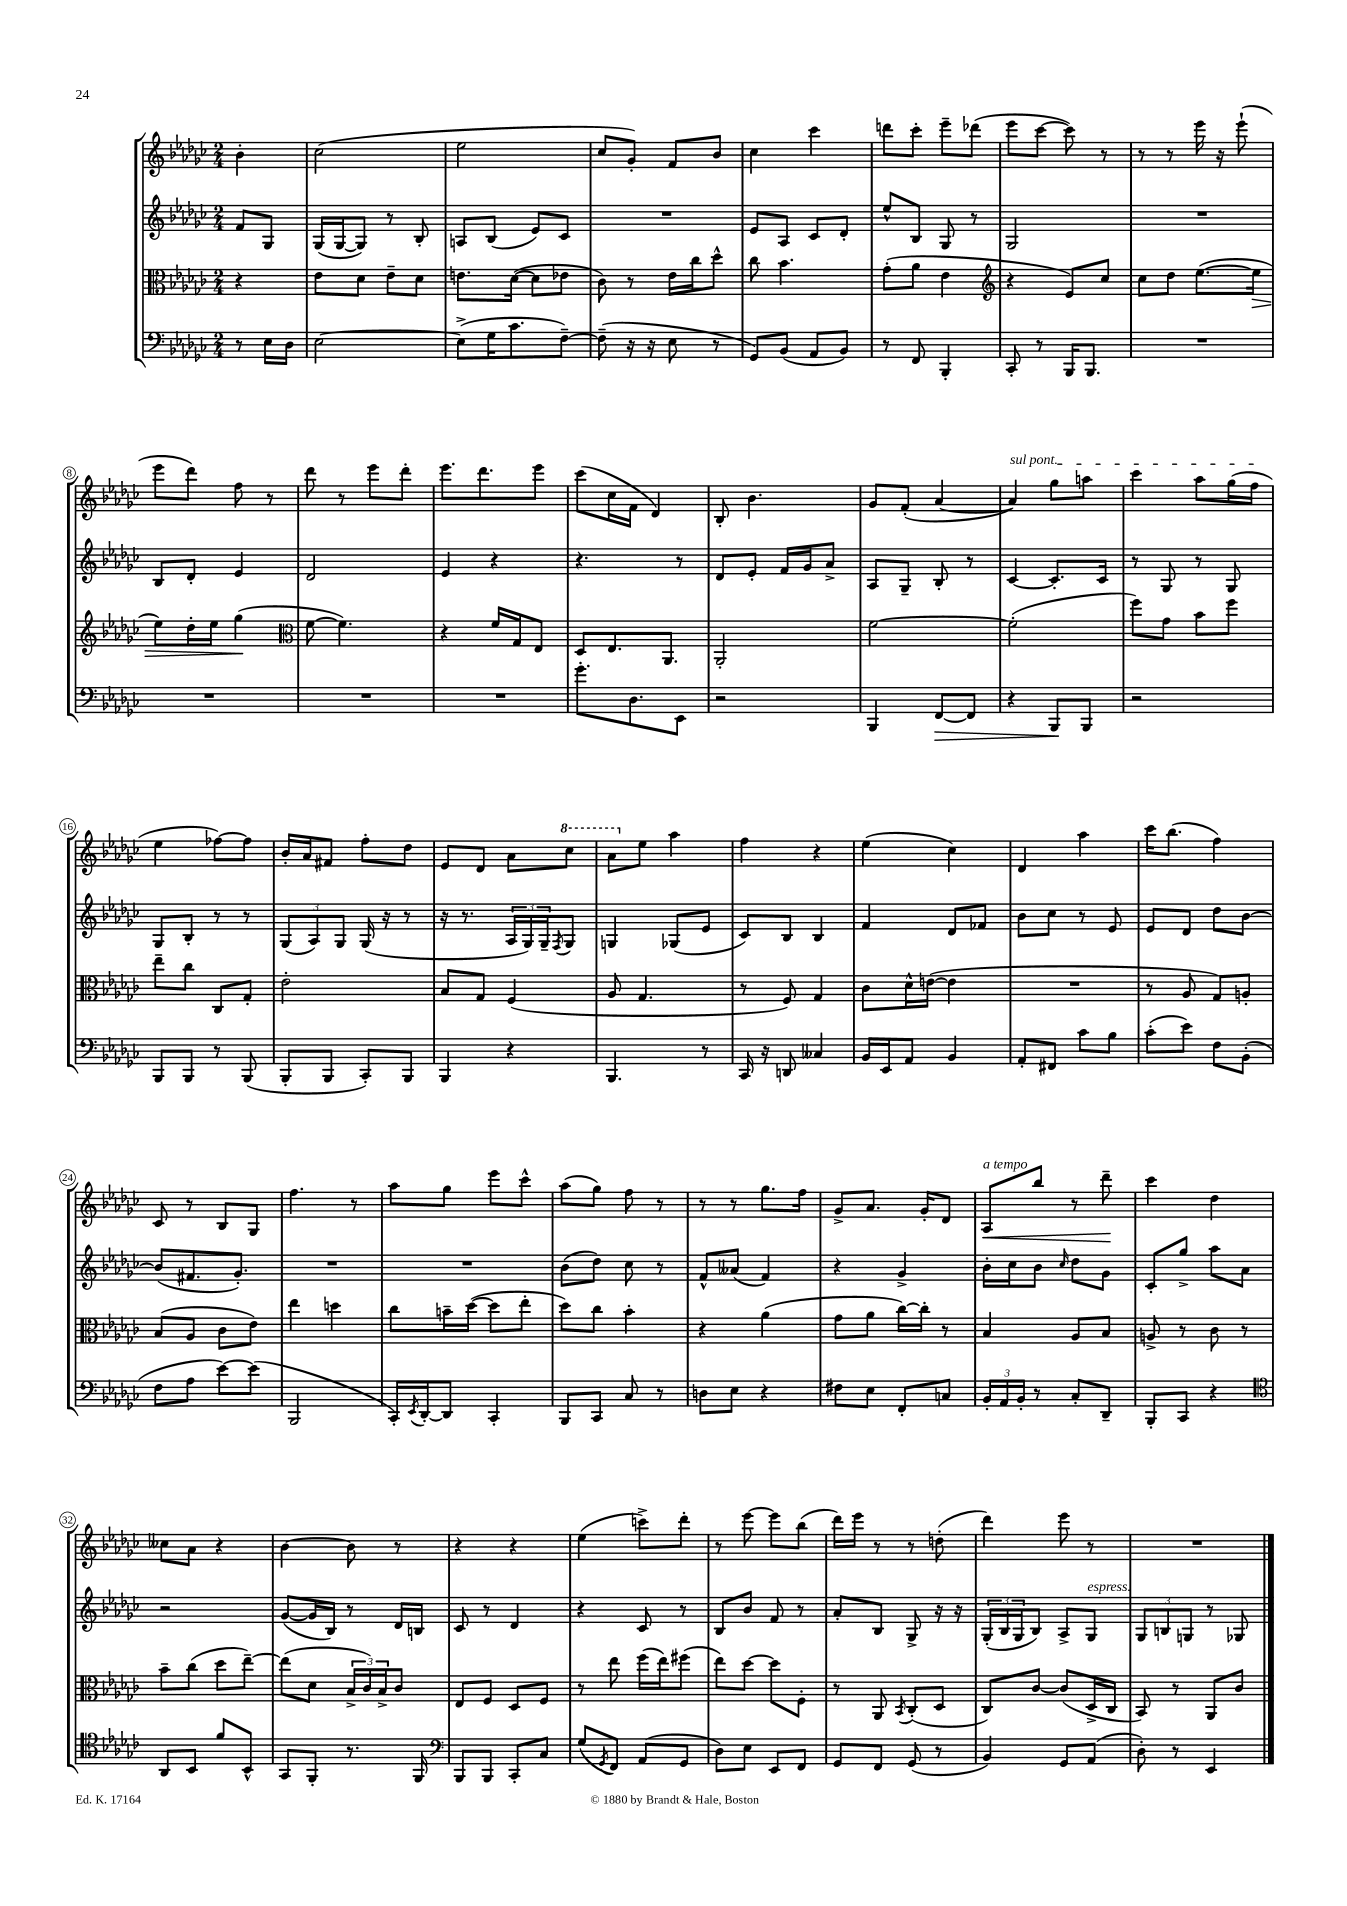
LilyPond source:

<<
\new StaffGroup <<
\new Staff = "s0" {
    \clef treble \key ges \major \numericTimeSignature \time 2/4 \partial 4
    bes'4-. |
    ces''2( |
    ees''2 |
    ces''8 ges'8-.) f'8 bes'8 |
    ces''4 ces'''4 |
    d'''8 ces'''8-. ees'''8-- des'''8( |
    ees'''8 ces'''8~ ces'''8) r8 |
    r8 r8 ees'''16 r16 ees'''8-!( |
    ees'''8 des'''8) f''8 r8 |
    des'''8 r8 ees'''8 des'''8-. |
    ees'''8. des'''8. ees'''8 |
    ces'''8( ces''16 f'16 des'4) |
    bes8-. bes'4. |
    ges'8 f'8-.( aes'4~ |
    \once \override TextSpanner.bound-details.left.text = \markup { \italic "sul pont." } aes'4\startTextSpan) ges''8 a''8 |
    ces'''4 aes''8 ges''16( f''16\stopTextSpan |
    ees''4 fes''8~) fes''8 |
    bes'16-. aes'16 fis'8 f''8-. des''8 |
    ees'8 des'8 aes'8 \ottava #1 ces'''8 |
    aes''8 \ottava #0 ees''8 aes''4 |
    f''4 r4 |
    ees''4( ces''4) |
    des'4 aes''4 |
    ces'''16 bes''8.( f''4) |
    ces'8 r8 bes8 ges8 |
    f''4. r8 |
    aes''8 ges''8 ees'''8 ces'''8-^ |
    aes''8( ges''8) f''8 r8 |
    r8 r8 ges''8. f''16 |
    ges'8-> aes'8. ges'16-. des'8 |
    aes8\<^\markup { \italic "a tempo" } bes''8 r8 des'''8--\! |
    ces'''4 des''4 |
    ceses''8 aes'8 r4 |
    bes'4~ bes'8 r8 |
    r4 r4 |
    ees''4( c'''8->) des'''8-. |
    r8 ees'''8~ ees'''8 bes''8( |
    des'''16) ees'''16 r8 r8 d''8-.( |
    des'''4) ees'''8 r8 |
    R2 \bar "|." |
}
\new Staff = "s1" {
    \clef treble \key ges \major \numericTimeSignature \time 2/4 \partial 4
    f'8 ges8 |
    ges16( ges16~ ges8) r8 bes8-. |
    a8 bes8( ees'8) ces'8 |
    R2 |
    ees'8 aes8 ces'8 des'8-. |
    ees''8-^ bes8 ges8 r8 |
    ges2 |
    R2 |
    bes8 des'8-. ees'4 |
    des'2 |
    ees'4 r4 |
    r4. r8 |
    des'8 ees'8-. f'16 ges'16 aes'8-> |
    aes8 ges8-- bes8-. r8 |
    ces'4~ ces'8.-. ces'16 |
    r8 ges8 r8 ges8 |
    ges8 bes8-. r8 r8 |
    \tuplet 3/2 { ges8( aes8) ges8 } ges16( r16 r8 |
    r16 r8. \tuplet 3/2 { aes16 ges16) ges16-- } \acciaccatura { f8 } ges8 |
    g4 ges8( ees'8 |
    ces'8) bes8 bes4 |
    f'4 des'8 fes'8 |
    bes'8 ces''8 r8 ees'8 |
    ees'8 des'8 des''8 bes'8~ |
    bes'8( fis'8. ges'8.-.) |
    R2 |
    R2 |
    bes'8( des''8) ces''8 r8 |
    f'8-^ aeses'8( f'4) |
    r4 ges'4-> |
    bes'16-. ces''16 bes'8 \grace { ces''16 } des''8 ges'8 |
    ces'8-. ges''8-> aes''8 aes'8 |
    r2 |
    ges'8~( ges'16 bes16) r8 des'16 b16 |
    ces'8 r8 des'4 |
    r4 ces'8 r8 |
    bes8 bes'8 f'8 r8 |
    aes'8-. bes8 ges8-> r16 r16 |
    \tuplet 3/2 { ges16-.( bes16 ges16 } bes8) aes8-> ges8^\markup { \italic "espress." } |
    \tuplet 3/2 { ges8 b8 g8 } r8 ges8 \bar "|." |
}
\new Staff = "s2" {
    \clef alto \key ges \major \numericTimeSignature \time 2/4 \partial 4
    r4 |
    ees'8 des'8 ees'8-- des'8 |
    e'8. des'16~( des'8 ees'8 |
    ces'8) r8 ees'16 ces''16 des''8-^ |
    ces''8 bes'4. |
    ges'8-.( aes'8 ees'4 |
    \clef treble r4 ees'8) ces''8 |
    ces''8 des''8 ees''8.~( ees''16\> |
    ees''8) des''16-. ees''16 ges''4\!( |
    \clef alto f'8~ f'4.) |
    r4 f'16 ges16 ees8 |
    des8 ees8. aes,8. |
    aes,2-. |
    f'2~ |
    f'2-.( |
    f''8) ges'8 bes'8 f''8 |
    ees''8-- ces''8 ces8 ges8-. |
    ees'2-. |
    bes8 ges8 f4( |
    aes8 ges4. |
    r8 f8) ges4 |
    ces'8 des'16-^ e'16~( e'4 |
    R2 |
    r8 aes8 ges8) a8-. |
    bes8( aes8 ces'8 ees'8) |
    ees''4 d''4 |
    ces''8 b'16-- des''16~( des''8 ees''8-. |
    des''8) ces''8 bes'4-. |
    r4 aes'4( |
    ges'8 aes'8 ces''16~) ces''16-. r8 |
    bes4 aes8 bes8 |
    a8-> r8 ces'8 r8 |
    bes'8-- ces''8( des''8 ees''8~--) |
    ees''8( des'8 \tuplet 3/2 { bes16-> ces'16) bes16-> } ces'8 |
    ees8 f8 des8 f8 |
    r8 ees''8 f''16( ees''16) fis''8( |
    ees''8) des''8~ des''8 f8-. |
    r8 aes,8 \acciaccatura { bes,8 } ces8-.( des8 |
    ces8) ces'8~ ces'8( des16-> ces16 |
    bes,8) r8 aes,8 ces'8 \bar "|." |
}
\new Staff = "s3" {
    \clef bass \key ges \major \numericTimeSignature \time 2/4 \partial 4
    r8 ees16 des16 |
    ees2~ |
    ees8->( ges16 ces'8. f8~--) |
    f8--( r16 r16 ees8 r8 |
    ges,8) bes,8( aes,8 bes,8) |
    r8 f,8 bes,,4-. |
    ces,8-. r8 bes,,16 bes,,8. |
    R2 |
    R2 |
    R2 |
    R2 |
    ges'8.-. des8. ees,8 |
    r2 |
    bes,,4 f,8~\> f,8 |
    r4 bes,,8\! bes,,8 |
    r2 |
    bes,,8 bes,,8 r8 bes,,8( |
    bes,,8-. bes,,8 ces,8-.) bes,,8 |
    bes,,4 r4 |
    bes,,4. r8 |
    ces,16 r16 d,8 ceses4 |
    bes,16 ees,16 aes,8 bes,4 |
    aes,8-. fis,8 ces'8 bes8 |
    ces'8-.( ees'8) f8 bes,8-.( |
    f8 aes8 ees'8~) ees'8( |
    bes,,2 |
    ces,16-.) \acciaccatura { ees,8 } des,16~-. des,8 ces,4-. |
    bes,,8 ces,8 ces8 r8 |
    d8 ees8 r4 |
    fis8 ees8 f,8-. c8 |
    \tuplet 3/2 { bes,16-. aes,16 bes,16-. } r8 ces8-. des,8-- |
    bes,,8-. ces,8 r4 |
    \clef tenor aes,8 bes,8 f'8 bes,8-^ |
    ges,8 f,8-. r8. f,16 |
    \clef bass bes,,8 bes,,8 ces,8-. ces8 |
    ges8( \acciaccatura { ges,8 } f,8) aes,8( ges,8 |
    des8) ees8 ees,8 f,8 |
    ges,8 f,8 ges,8( r8 |
    bes,4) ges,8 aes,8( |
    des8-.) r8 ees,4 \bar "|." |
}
>>
>>
\layout { \context { \Score \override BarNumber.stencil = #(make-stencil-circler 0.1 0.3 ly:text-interface::print) } }
